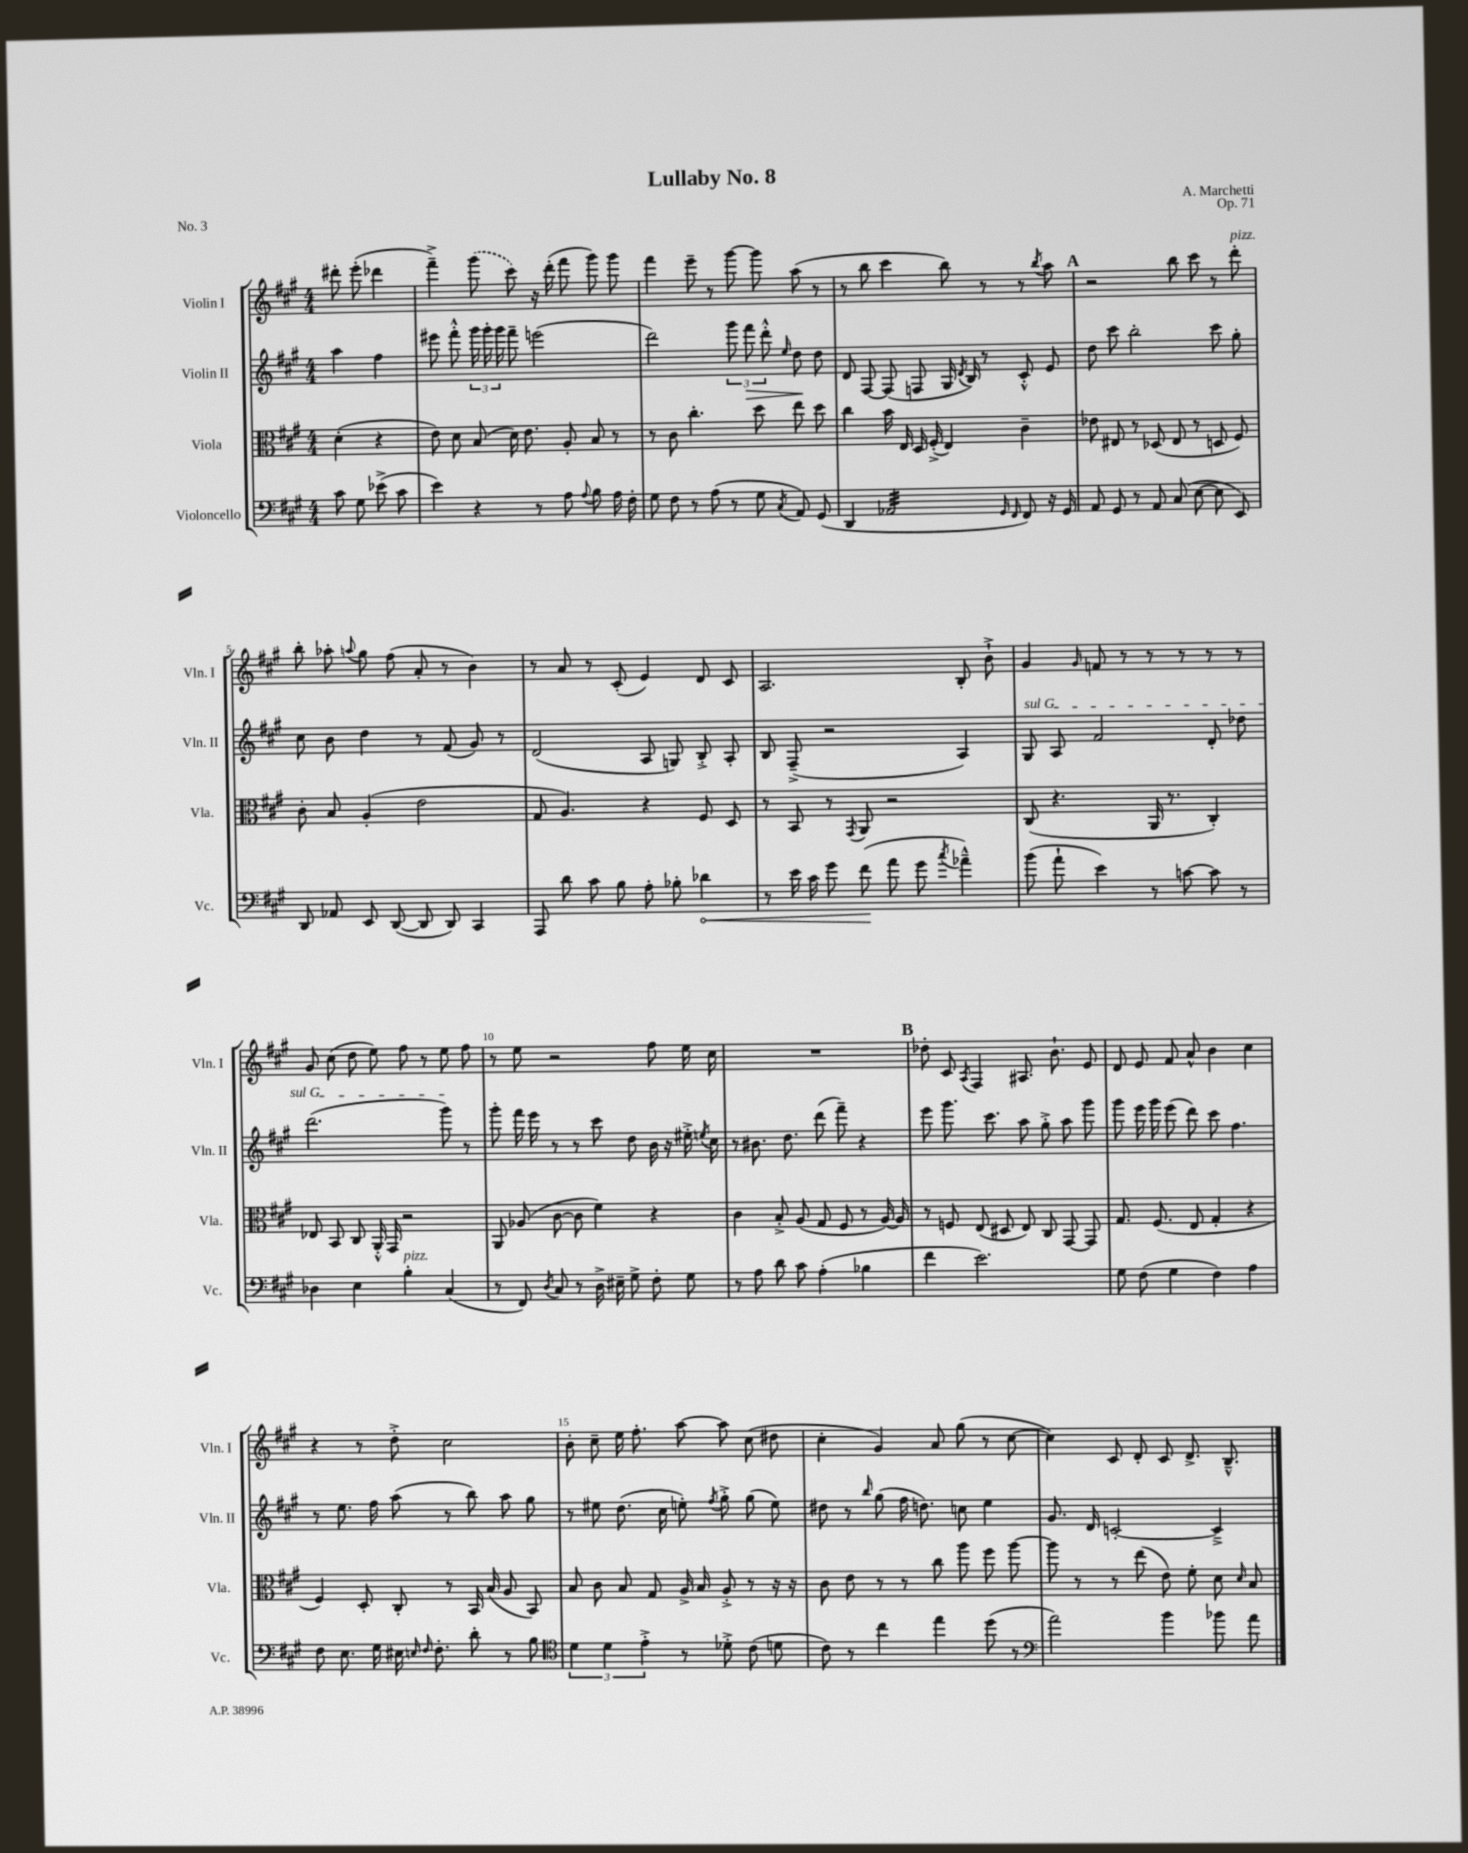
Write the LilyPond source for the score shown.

\header { title = "Lullaby No. 8" composer = "A. Marchetti" opus = "Op. 71" piece = "No. 3" }
<<
\new StaffGroup <<
\new Staff = "s0" \with { instrumentName = "Violin I" shortInstrumentName = "Vln. I" } {
    \clef treble \key a \major \numericTimeSignature \time 4/4 \partial 2
    \autoBeamOff dis'''8-. e'''8-.( des'''4 |
    fis'''4--->) \once \slurDashed gis'''8( cis'''8) r16 d'''16-.( fis'''8 gis'''8) gis'''8 |
    fis'''4 e'''8-- r8 gis'''8~ gis'''8 a''8( r8 |
    r8 b''8 cis'''4 b''8) r8 r8 \acciaccatura { b''8 } a''8 |
    \mark \markup { \bold "A" } r2 b''8 cis'''8 r8 d'''8-.^\markup { \italic "pizz." } |
    b''8-. aes''8-. \appoggiatura { a''8 } gis''8 fis''8( a'8-. r8 b'4) |
    r8 a'8 r8 cis'8-.( e'4) d'8 cis'8 |
    a2. b8-. b'8-!-> |
    gis'4 \grace { gis'16 } f'8 r8 r8 r8 r8 r8 |
    gis'8 cis''8( d''8 e''8) fis''8 r8 e''8 fis''8 |
    r8 e''8 r2 fis''8 e''16 cis''16 |
    R1 |
    \mark \markup { \bold "B" } des''8-. cis'8 \acciaccatura { a8 } fis4 ais8. b'8.-! e'8 |
    d'8 e'8 fis'8 a'8-^ b'4 cis''4 |
    r4 r8 d''8-.-> cis''2 |
    b'8-. cis''8-- e''16 fis''8.-. a''8~ a''8 cis''8( dis''8 |
    cis''4-. gis'4) a'8 gis''8( r8 cis''8~ |
    cis''4) cis'8 d'8-. cis'8 d'8.-> b8.---^ \bar "|." |
}
\new Staff = "s1" \with { instrumentName = "Violin II" shortInstrumentName = "Vln. II" } {
    \clef treble \key a \major \numericTimeSignature \time 4/4 \partial 2
    \autoBeamOff a''4 fis''4 |
    eis'''8 fis'''8-.-^ \tuplet 3/2 { gis'''16 gis'''16-. gis'''16 } fis'''8-- e'''2( |
    d'''2) \tuplet 3/2 { gis'''8 fis'''8\> d'''8-.-^ } \grace { e''16 } d''8\! d''8 |
    d'8 fis8~ fis8( f8 gis16 \acciaccatura { d'8 } b16) r8 cis'8-.-^ e'8 |
    \mark \markup { \bold "A" } d''8 cis'''8 b''2-. cis'''8 gis''8-. |
    cis''8 b'8 d''4 r8 fis'8( gis'8) r8 |
    d'2( a8 g8) b8-.-> a8-. |
    b8 fis8--->( r2 a4) |
    \once \override TextSpanner.bound-details.left.text = \markup { \italic "sul G" } gis8\startTextSpan a8 fis'2 d'8-. des''8 |
    d'''2.( gis'''8\stopTextSpan) r8 |
    gis'''8-. fis'''16 e'''16 r8 r8 cis'''8 d''8 b'16 r16 eis''16-.-> \acciaccatura { e''8 } cis''16 |
    r8 bis'8. d''8. d'''8( fis'''8--) r4 |
    \mark \markup { \bold "B" } e'''8 gis'''8. cis'''8. a''8 gis''8-.-> a''8 gis'''8 |
    gis'''8 e'''16 gis'''16 e'''8( d'''8) cis'''8 fis''4. |
    r8 e''8. fis''16 a''8( r8 b''8) a''8 gis''8 |
    r8 eis''8 d''8.( cis''16 e''8-.) \acciaccatura { fis''8 } gis''8-.-> gis''8( e''8) |
    dis''8 r8 \grace { b''16 } gis''8( fis''16 d''8.) c''8 e''4 |
    gis'8. d'16 c'2~-. c'4---> \bar "|." |
}
\new Staff = "s2" \with { instrumentName = "Viola" shortInstrumentName = "Vla." } {
    \clef alto \key a \major \numericTimeSignature \time 4/4 \partial 2
    \autoBeamOff d'4-.( r4 |
    e'8) d'8 b8( d'16) e'8. a8-. b8 r8 |
    r8 cis'8 cis''4.-. d''8 e''8 d''8 |
    cis''4 b'16 e16 d16 fis16-.->( e4) cis'4-- |
    \mark \markup { \bold "A" } ees'8 eis8 r8 des8( eis8 r8 d8 fis8) |
    cis'8-. b8 a4-.( e'2 |
    gis8 a4.) r4 fis8 d8 |
    r8 b,8 r8 \acciaccatura { gis,8 } a,8 r2 |
    cis8( r4. a,16 r8. cis4-.) |
    ees8 b,8 cis8 a,16-.-^ gis,16 r2 |
    a,8 aes8( cis'8~ cis'8 fis'4) r4 |
    cis'4 b8-.-> a8( gis8 fis8 r8 a16~) a16 |
    \mark \markup { \bold "B" } r8 f8 e8( dis8 e8) cis8 gis,8~ gis,8 |
    gis8. fis8.( e8 gis4-. r4 |
    fis4) d8-. cis8-. r8 b,16 b16( a8 b,8) |
    b8 cis'8 b8 gis8 a16-> b16 a8-.-> r8 r16 r16 |
    cis'8 e'8 r8 r8 cis''8 a''8 fis''8 a''8~ |
    a''8 r8 r8 e''8( e'8) fis'8-. d'8 \grace { d'16 } b8 \bar "|." |
}
\new Staff = "s3" \with { instrumentName = "Violoncello" shortInstrumentName = "Vc." } {
    \clef bass \key a \major \numericTimeSignature \time 4/4 \partial 2
    \autoBeamOff cis'8 gis8 ees'8->( cis'8 |
    e'4) r4 r8 a8 \appoggiatura { a8 } b8 a16 fis16-. |
    gis8 fis8 r8 a8( r8 gis8 \acciaccatura { cis8 } a,8) gis,8( |
    d,4 aes,2:32 \grace { gis,16 fis,16 } fis,8) r16 gis,16 |
    \mark \markup { \bold "A" } a,8 gis,8 r8 a,8 cis8( e8~ e8 e,8) |
    d,8 aes,8 e,8 d,8~( d,8 d,8) cis,4 |
    a,,8 d'8 cis'8 b8 a8-. bes8-. \once \override Hairpin.circled-tip = ##t des'4\< |
    r8 e'16 cis'16 gis'8 fis'8\!( a'8 gis'8 \acciaccatura { cis''8 } aes'4---^) |
    b'8( a'8-! e'4) r8 c'8~ c'8 r8 |
    des4 e4 b4-.^\markup { \italic "pizz." } cis4( |
    r8 fis,8) \acciaccatura { d8 } cis8 r8 d16-> eis16-- gis8-> fis8-. gis8 |
    r8 a8 d'8 cis'8 a4-.( bes4 |
    \mark \markup { \bold "B" } fis'4 e'2.) |
    gis8 fis8( gis4 fis4) a4 |
    fis8 e8. gis16 eis16 \grace { e16 fis16 } fis8.-. d'8-. r8 b8 |
    \clef tenor \tuplet 3/2 { d'4 d'4 e'4-.-> } r8 des'8-.-> cis'8( d'8 |
    cis'8) r8 cis''4 e''4 d''8( r8 |
    \clef bass a'2) b'4 bes'8 a'8 \bar "|." |
}
>>
>>
\layout { \context { \Score \override BarNumber.break-visibility = ##(#f #t #t) barNumberVisibility = #(every-nth-bar-number-visible 5) } }
